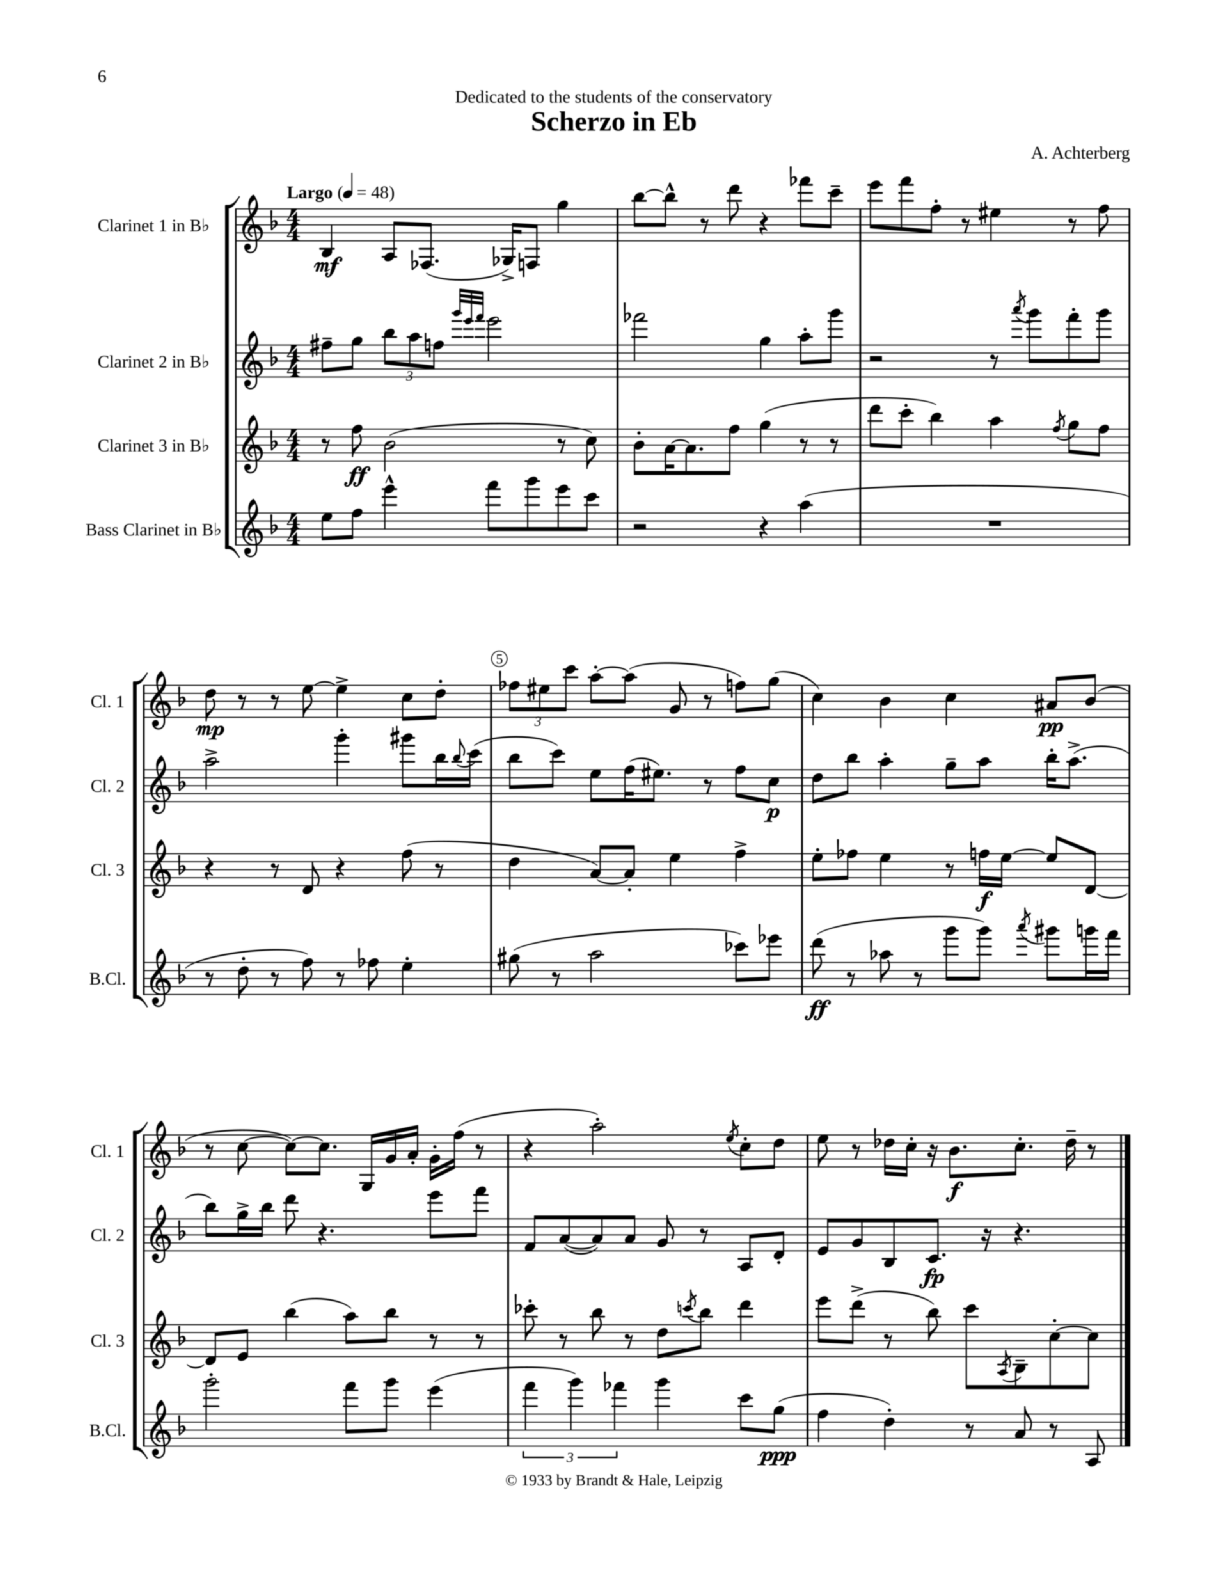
\header { title = "Scherzo in Eb" composer = "A. Achterberg" dedication = "Dedicated to the students of the conservatory" }
<<
\new StaffGroup <<
\new Staff = "s0" \with { instrumentName = "Clarinet 1 in Bb" shortInstrumentName = "Cl. 1" } {
    \clef treble \key f \major \numericTimeSignature \time 4/4 \tempo "Largo" 4 = 48
    bes4\mf a8 fes8.( ges16->) f8 g''4 |
    bes''8~ bes''8-^ r8 d'''8 r4 fes'''8 c'''8-- |
    e'''8 f'''8 f''8-. r8 eis''4 r8 f''8 |
    d''8\mp r8 r8 e''8~ e''4-> c''8 d''8-. |
    \tuplet 3/2 { fes''8 eis''8 c'''8 } a''8~-. a''8( g'8 r8 f''8) g''8( |
    c''4) bes'4 c''4 ais'8\pp bes'8( |
    r8 c''8~ c''8~) c''8. g16 g'16 a'16-. g'16-. f''16( r8 |
    r4 a''2-.) \acciaccatura { e''8 } c''8-. d''8 |
    e''8 r8 des''16 c''16-. r16 bes'8.\f c''8.-. des''16-- r8 \bar "|." |
}
\new Staff = "s1" \with { instrumentName = "Clarinet 2 in Bb" shortInstrumentName = "Cl. 2" } {
    \clef treble \key f \major \numericTimeSignature \time 4/4
    fis''8-- g''8 \tuplet 3/2 { bes''8 a''8 f''8 } \grace { g'''32 e'''32 f'''32 } e'''2 |
    fes'''2 g''4 a''8-. g'''8 |
    r2 r8 \acciaccatura { a'''8 } g'''8 f'''8-. g'''8 |
    a''2-> g'''4-. gis'''8 bes''16 \appoggiatura { bes''8 } c'''16( |
    bes''8 c'''8) e''8 f''16( eis''8.) r8 f''8 c''8\p |
    d''8 bes''8 a''4-. g''8-- a''8 bes''16-. a''8.->( |
    bes''8) g''16-> bes''16 d'''8 r4. e'''8 f'''8 |
    f'8 a'8~( a'8) a'8 g'8 r8 a8 d'8-. |
    e'8 g'8 bes8 c'8.\fp r16 r4. \bar "|." |
}
\new Staff = "s2" \with { instrumentName = "Clarinet 3 in Bb" shortInstrumentName = "Cl. 3" } {
    \clef treble \key f \major \numericTimeSignature \time 4/4
    r8 f''8\ff bes'2( r8 c''8) |
    bes'8-. a'16~ a'8. f''8 g''4( r8 r8 |
    d'''8 c'''8-. bes''4) a''4 \acciaccatura { f''8 } g''8 f''8 |
    r4 r8 d'8 r4 f''8( r8 |
    d''4 a'8~) a'8-. e''4 f''4-> |
    e''8-. fes''8 e''4 r8 f''16\f e''16~ e''8 d'8~ |
    d'8 e'8 bes''4( a''8) bes''8 r8 r8 |
    ces'''8-. r8 bes''8 r8 d''8 \acciaccatura { c'''8 } bes''8 d'''4 |
    e'''8 d'''8->( r8 bes''8) c'''8 \acciaccatura { a8 } bes8-- c''8~-. c''8 \bar "|." |
}
\new Staff = "s3" \with { instrumentName = "Bass Clarinet in Bb" shortInstrumentName = "B.Cl." } {
    \clef treble \key f \major \numericTimeSignature \time 4/4
    e''8 f''8 e'''4-^ f'''8 g'''8 e'''8 c'''8 |
    r2 r4 a''4( |
    R1 |
    r8 d''8-. r8 f''8) r8 fes''8 e''4-. |
    gis''8( r8 a''2 ces'''8) ees'''8 |
    d'''8\ff( r8 aes''8 r8 g'''8 g'''8) \acciaccatura { a'''8 } gis'''8 g'''16 f'''16 |
    g'''2-. f'''8 g'''8 e'''4( |
    \tuplet 3/2 { f'''4 g'''4) fes'''4 } g'''4 c'''8 g''8\ppp( |
    f''4 d''4-.) r8 a'8 r8 a8 \bar "|." |
}
>>
>>
\layout { \context { \Score \override BarNumber.break-visibility = ##(#f #t #t) barNumberVisibility = #(every-nth-bar-number-visible 5) \override BarNumber.stencil = #(make-stencil-circler 0.1 0.3 ly:text-interface::print) } }
